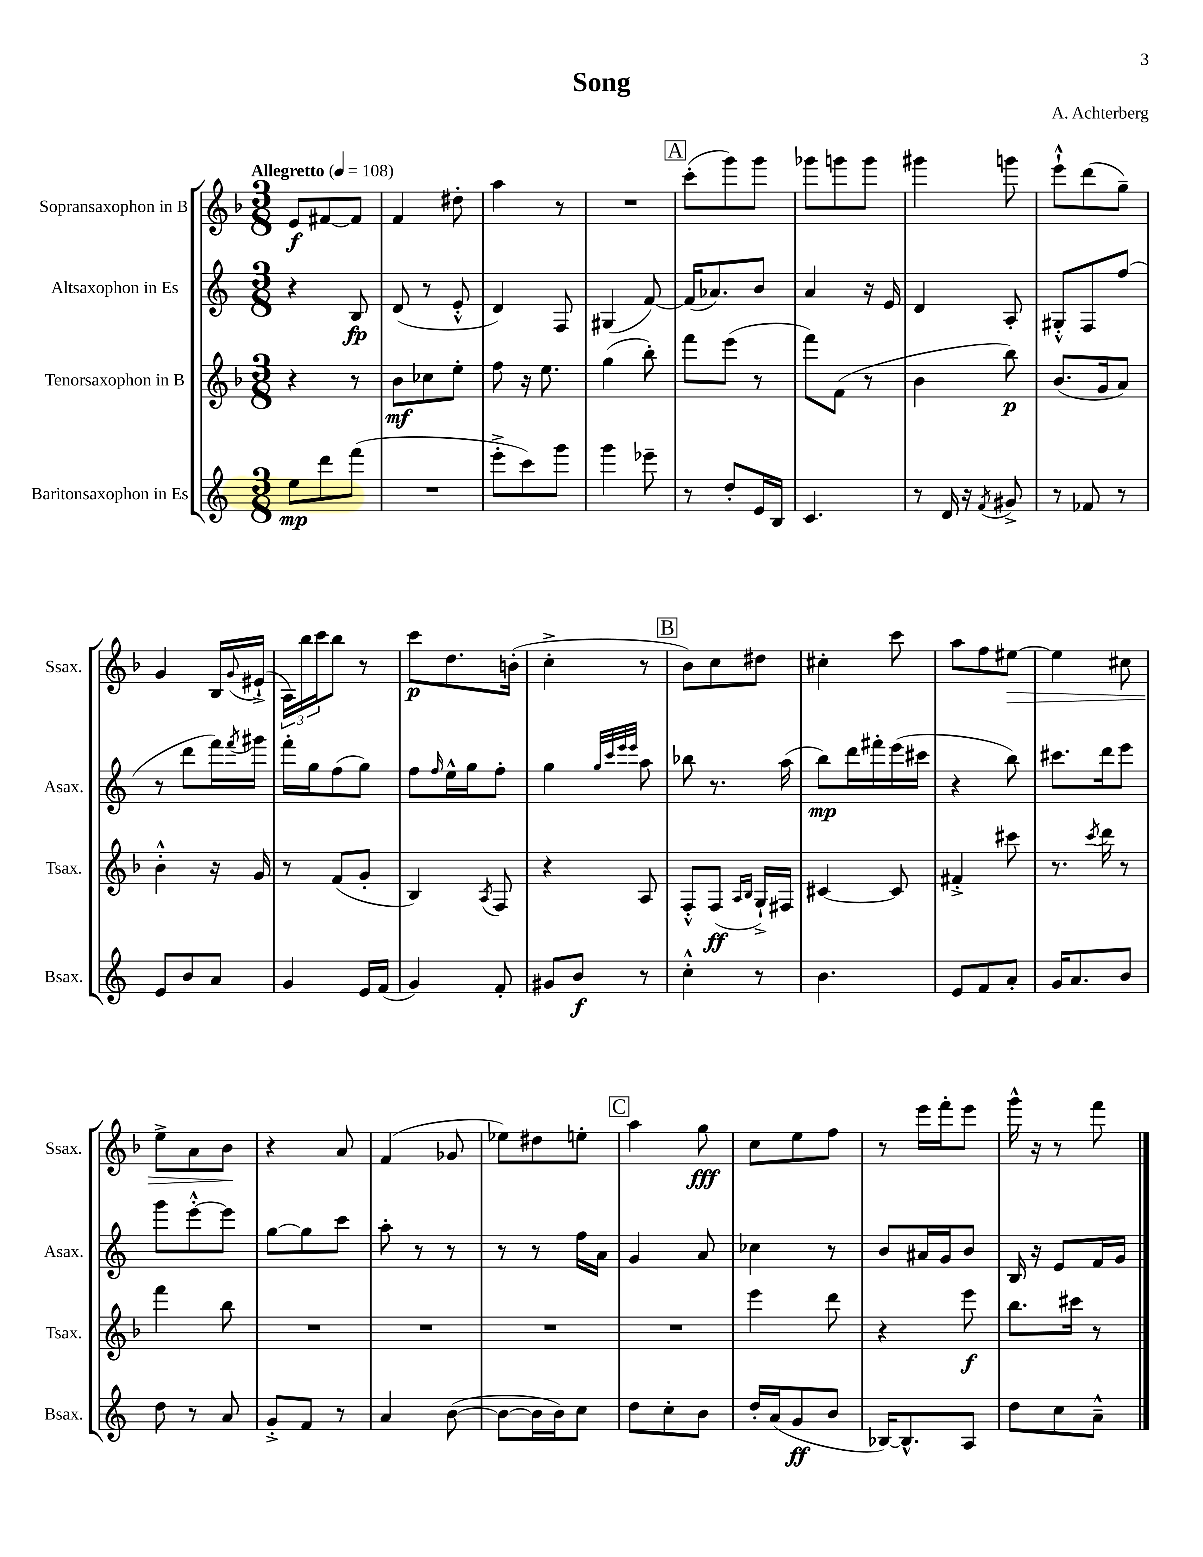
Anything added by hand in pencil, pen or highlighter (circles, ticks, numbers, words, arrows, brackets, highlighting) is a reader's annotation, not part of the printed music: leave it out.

**kern	**kern	**kern	**kern
*staff4	*staff3	*staff2	*staff1
*clefG2	*clefG2	*clefG2	*clefG2
*k[]	*k[b-]	*k[]	*k[b-]
*M3/8	*M3/8	*M3/8	*M3/8
*MM108	*MM108	*MM108	*MM108
8ee	4r	4r	8e
8ddd	.	.	[8f#
(8fff	8r	8B	8f#]
=	=	=	=
4.r	8b-	(8d	4f
.	8cc-	8r	.
.	8ee'	8e'^^	8dd#'
=	=	=	=
8eee'^	8ff	4d)	4aa
8ccc)	16r	.	.
.	8.ee	.	.
8ggg	.	8F	8r
=	=	=	=
4ggg	(4gg	(4G#	4.r
8eee-~	8bb-')	[8f)	.
=	=	=	=
8r	8fff	(16f]	(8ccc'
.	.	8.a-)	.
8dd'	(8eee	.	8ggg)
16e	8r	8b	8ggg
16B	.	.	.
=	=	=	=
4.c	8fff)	4a	8ggg-
.	(8f	.	8ggg
.	8r	16r	8ggg
.	.	16e	.
=	=	=	=
8r	4b-	4d	4ggg#
16d	.	.	.
16r	.	.	.
8qf	.	.	.
8g#^	8bb-)	8A'	8ggg
=	=	=	=
8r	(8.b-	8G#'^^	8eee`^^
8f-	.	8F	(8ddd
.	16g	.	.
8r	8a)	(8ff	8gg~)
=	=	=	=
8e	4b-'^^	8r	4g
8b	.	8ddd	.
8a	16r	16fff)	16B-
.	.	8qfff	8qqg
.	16g	16ggg#	(16e#`^
=	=	=	=
4g	8r	16fff'	24A)
.	.	.	24bb-
.	.	16gg	.
.	.	.	24ccc
.	(8f	(8ff	8bb-
16e	8g'	8gg)	8r
(16f	.	.	.
=	=	=	=
4g)	4B-)	8ff	8ccc
.	.	16qqff	.
.	.	16ee^^	8.dd
.	.	16gg	.
.	8qA	.	.
8f'	8F	8ff'	.
.	.	.	(16b'
=	=	=	=
8g#	4r	4gg	4cc'^
8b	.	.	.
.	.	32qqgg	.
.	.	32qqccc	.
.	.	32qqeee	.
.	.	32qqeee	.
8r	8A	8aa	8r
=	=	=	=
4cc'^^	8F'^^	8bb-	8b-)
.	(8F	8.r	8cc
.	16qqA	.	.
.	16qqB-	.	.
8r	16G`^)	.	8dd#
.	16F#	(16aa	.
=	=	=	=
4.b	[4c#	8bb)	4cc#'
.	.	16ddd	.
.	.	16fff#'	.
.	8c#]	(16eee	8ccc
.	.	16ccc#	.
=	=	=	=
8e	4f#'^	4r	8aa
8f	.	.	8ff
8a'	8ccc#	8bb)	[8ee#
=	=	=	=
16g	8.r	8.ccc#	4ee#]
8.a	.	.	.
.	8qccc	.	.
.	16ddd	16ddd	.
8b	8r	8eee	8cc#
=	=	=	=
8dd	4fff	8ggg	8ee^
8r	.	[8eee'^^	8a
8a	8bb-	8eee]	8b-
=	=	=	=
8g'^	4.r	[8gg	4r
8f	.	8gg]	.
8r	.	8ccc	8a
=	=	=	=
4a	4.r	8aa'	(4f
.	.	8r	.
([8b	.	8r	8g-
=	=	=	=
8b_	4.r	8r	8ee-)
16b]	.	8r	8dd#
16b)	.	.	.
8cc	.	16ff	8ee'
.	.	16a	.
=	=	=	=
8dd	4.r	4g	4aa
8cc'	.	.	.
8b	.	8a	8gg
=	=	=	=
16dd'	4eee	4cc-	8cc
(16a	.	.	.
8g	.	.	8ee
8b	8ddd	8r	8ff
=	=	=	=
[16B-)	4r	8b	8r
8.B-^^]	.	.	.
.	.	16a#	16eee
.	.	16g	16fff'
8A	8eee	8b	8eee
=	=	=	=
8dd	8.bb-	16B	16ggg^^
.	.	16r	16r
8cc	.	8e	8r
.	16ccc#	.	.
8a~^^	8r	16f	8fff
.	.	16g	.
==	==	==	==
*-	*-	*-	*-
